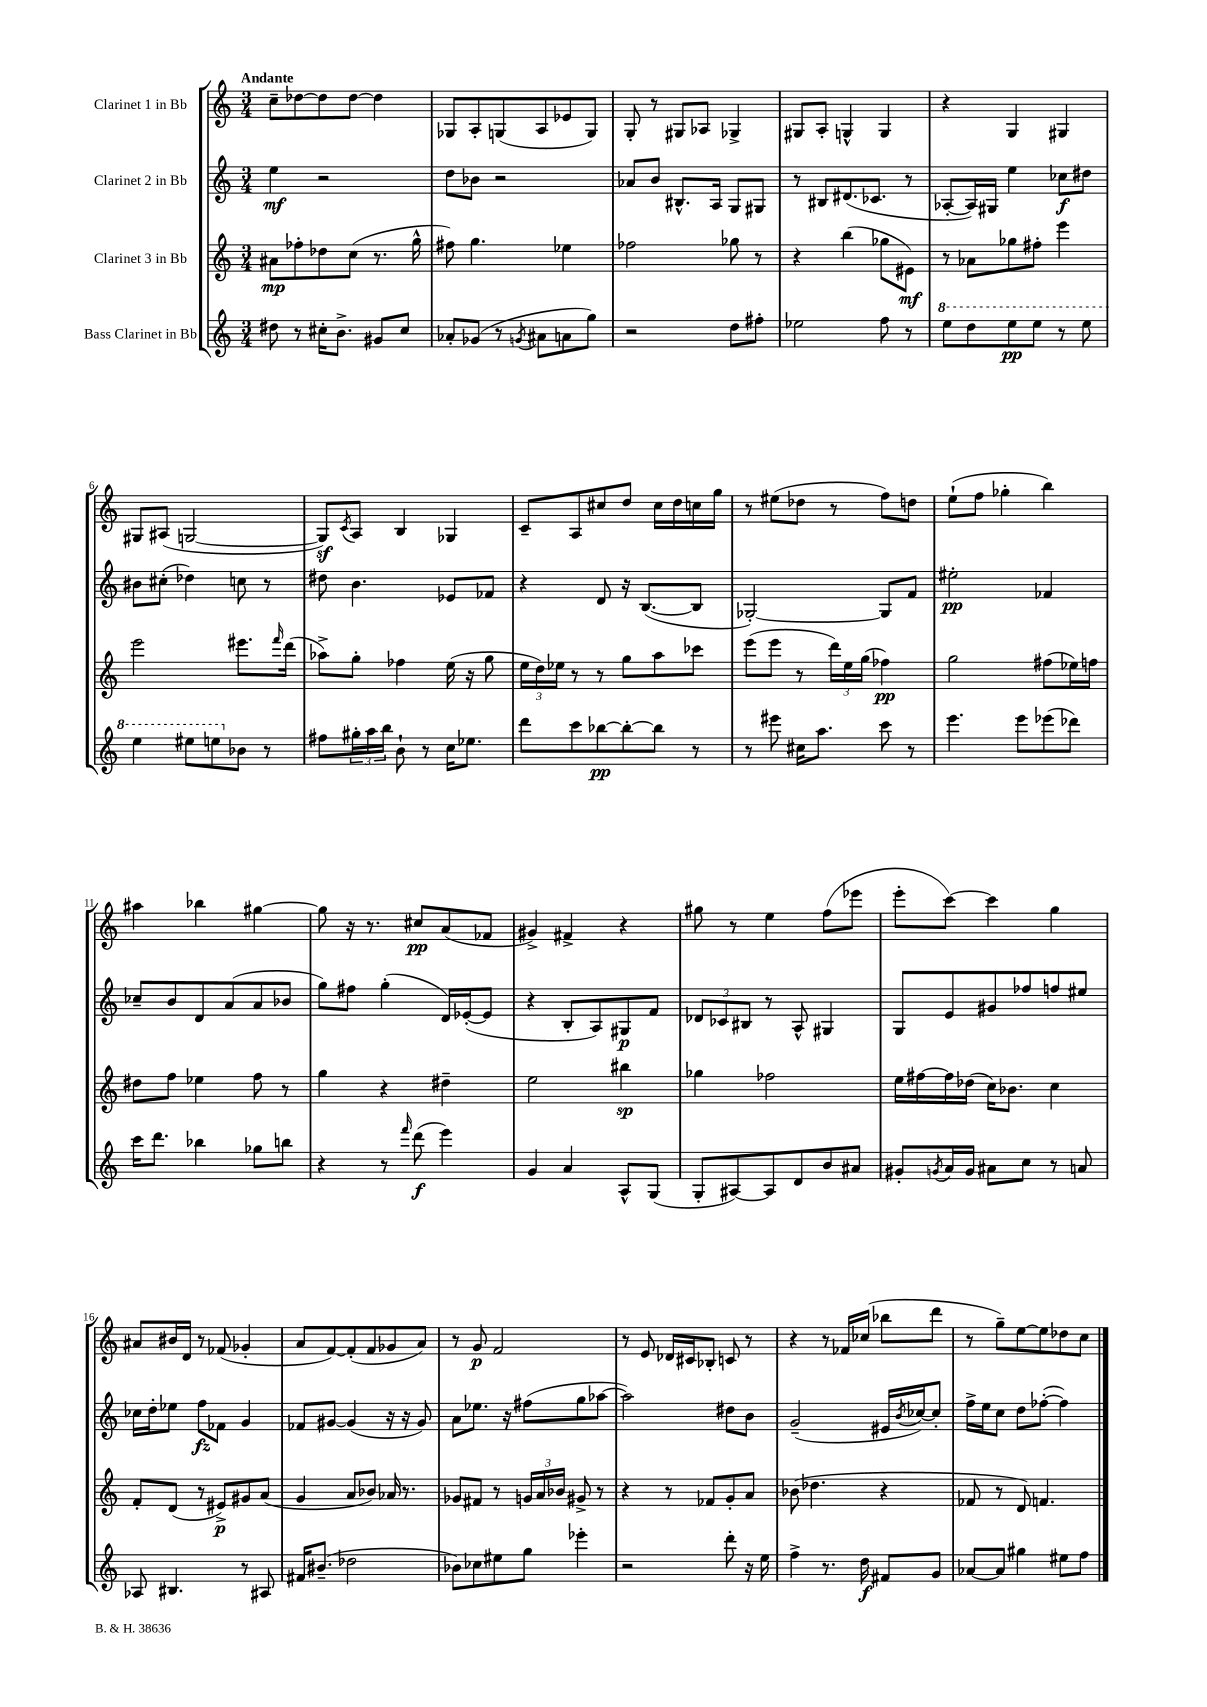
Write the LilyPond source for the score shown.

<<
\new StaffGroup <<
\new Staff = "s0" \with { instrumentName = "Clarinet 1 in Bb" } {
    \clef treble \key c \major \numericTimeSignature \time 3/4 \tempo "Andante"
    c''8-- des''8~ des''8 des''8~ des''4 |
    ges8 a8-. g8( a8 ees'8 g8) |
    g8-. r8 gis8 aes8 ges4-> |
    gis8 a8-. g4-^ g4 |
    r4 g4 gis4 |
    gis8 ais8( g2~ |
    g8\sf) \acciaccatura { c'8 } a8 b4 ges4 |
    c'8-- a8 cis''8 d''8 cis''16 d''16 c''16 g''16 |
    r8 eis''8( des''8 r8 f''8) d''8 |
    e''8-!( f''8 ges''4-. b''4) |
    ais''4 bes''4 gis''4~ |
    gis''8 r16 r8. cis''8\pp a'8( fes'8 |
    gis'4->) fis'4-> r4 |
    gis''8 r8 e''4 f''8( ees'''8 |
    e'''8-. c'''8~) c'''4 g''4 |
    ais'8 bis'16 d'16 r8 fes'8( ges'4-. |
    a'8 f'8~) f'8-.( f'8 ges'8 a'8) |
    r8 g'8\p f'2 |
    r8 e'8 des'16 cis'16 bes8-. c'8 r8 |
    r4 r8 fes'16 ces''16( bes''8 d'''8 |
    r8 g''8--) e''8~ e''8 des''8 c''8 \bar "|." |
}
\new Staff = "s1" \with { instrumentName = "Clarinet 2 in Bb" } {
    \clef treble \key c \major \numericTimeSignature \time 3/4
    e''4\mf r2 |
    d''8 bes'8 r2 |
    aes'8 b'8 bis8.-^ a16 g8 gis8 |
    r8 bis8 dis'8.( ces'8. r8 |
    aes8~-. aes16) gis16 e''4 ces''8\f dis''8 |
    bis'8 cis''8-.( des''4) c''8 r8 |
    dis''8 b'4. ees'8 fes'8 |
    r4 d'8 r16 b8.~( b8 |
    ges2~-.) ges8 f'8 |
    eis''2-.\pp fes'4 |
    ces''8-- b'8 d'8 a'8( a'8 bes'8 |
    g''8) fis''8 g''4-.( d'16) ees'16~-.( ees'8 |
    r4 b8-. a8) gis8\p f'8 |
    \tuplet 3/2 { des'8 ces'8 bis8 } r8 a8-^ gis4 |
    g8 e'8 gis'8 fes''8 f''8 eis''8 |
    ces''16 d''16-. ees''8 f''8\fz fes'8 g'4 |
    fes'8 gis'8~ gis'4( r16 r16 gis'8) |
    a'8 ees''8. r16 fis''8( g''8 aes''8~ |
    aes''2) dis''8 b'8 |
    g'2--( eis'16 \acciaccatura { b'8 } ces''16~) ces''8-. |
    f''16-> e''16 c''8 d''8 fes''8~-.( fes''4) \bar "|." |
}
\new Staff = "s2" \with { instrumentName = "Clarinet 3 in Bb" } {
    \clef treble \key c \major \numericTimeSignature \time 3/4
    ais'8\mp fes''8-. des''8 c''8( r8. g''16-^ |
    fis''8) g''4. ees''4 |
    fes''2 ges''8 r8 |
    r4 b''4( ges''8 eis'8\mf) |
    r8 aes'8 ges''8 fis''8-. e'''4 |
    e'''2 eis'''8. \grace { f'''16 } d'''16( |
    aes''8->) g''8-. fes''4 e''16( r16 g''8 |
    \tuplet 3/2 { e''16 d''16) ees''16 } r8 r8 g''8 a''8 ces'''8 |
    e'''8( e'''8 r8 \tuplet 3/2 { d'''16) e''16 g''16( } fes''4\pp) |
    g''2 fis''8( ees''16) f''16 |
    dis''8 f''8 ees''4 f''8 r8 |
    g''4 r4 dis''4-- |
    e''2 bis''4\sp |
    ges''4 fes''2 |
    e''16 fis''16~ fis''16 des''16( c''16) bes'8. c''4 |
    f'8-. d'8( r8 eis'8->\p) gis'8 a'8( |
    g'4 a'8 bes'8) aes'16 r8. |
    ges'8 fis'8 r8 \tuplet 3/2 { g'16 a'16 bes'16 } gis'8-> r8 |
    r4 r8 fes'8 g'8-. a'8 |
    bes'8( des''4. r4 |
    fes'8 r8 d'8) f'4. \bar "|." |
}
\new Staff = "s3" \with { instrumentName = "Bass Clarinet in Bb" } {
    \clef treble \key c \major \numericTimeSignature \time 3/4
    dis''8 r8 cis''16-. b'8.-> gis'8 cis''8 |
    aes'8-. ges'8( r8 \acciaccatura { g'8 } ais'8 a'8 g''8) |
    r2 d''8 fis''8-. |
    ees''2 f''8 r8 |
    \ottava #1 e'''8 d'''8 e'''8\pp e'''8 r8 e'''8 |
    e'''4 eis'''8 e'''8 \ottava #0 bes'8 r8 |
    fis''8 \tuplet 3/2 { gis''16-. a''16 b''16 } b'8-! r8 c''16 ees''8. |
    d'''8 c'''8 bes''8~\pp bes''8~-. bes''8 r8 |
    r8 eis'''8 cis''16 a''8. c'''8 r8 |
    e'''4. e'''8 ees'''8( des'''8) |
    c'''16 d'''8. bes''4 ges''8 b''8 |
    r4 r8 \grace { f'''16 } d'''8\f( e'''4) |
    g'4 a'4 a8-^ g8( |
    g8-. ais8~) ais8 d'8 b'8 ais'8 |
    gis'8-. \acciaccatura { g'8 } a'16 g'16 ais'8 c''8 r8 a'8 |
    aes8 bis4. r8 ais8 |
    fis'16 bis'8.--( des''2 |
    bes'8) ces''8 eis''8 g''8 ees'''4-. |
    r2 d'''8-. r16 e''16 |
    f''4-> r8. d''16\f fis'8 g'8 |
    aes'8~ aes'8 gis''4 eis''8 f''8 \bar "|." |
}
>>
>>
